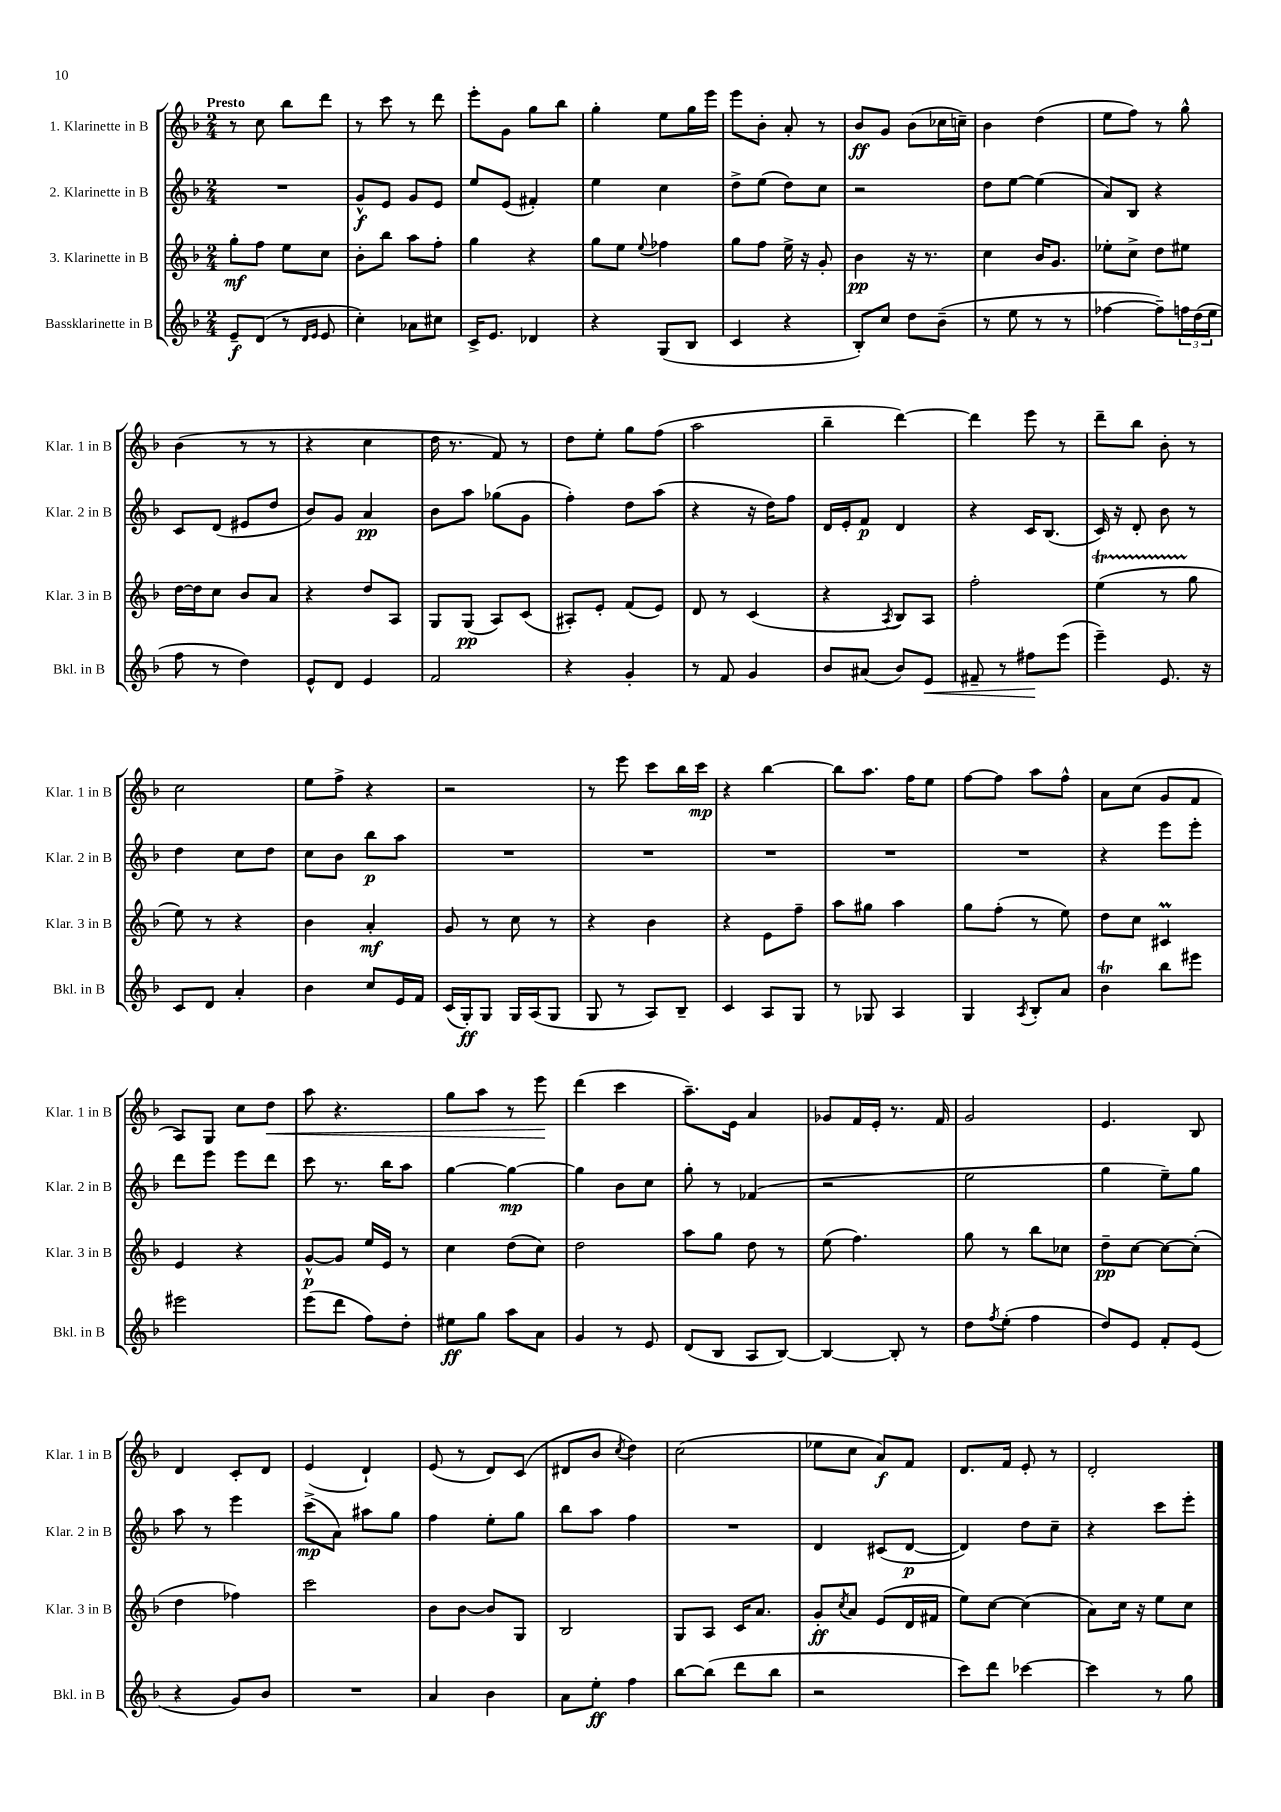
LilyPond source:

<<
\new StaffGroup <<
\new Staff = "s0" \with { instrumentName = "1. Klarinette in B" shortInstrumentName = "Klar. 1 in B" } {
    \clef treble \key f \major \numericTimeSignature \time 2/4 \tempo "Presto"
    r8 c''8 bes''8 d'''8 |
    r8 c'''8 r8 d'''8 |
    e'''8-. g'8 g''8 bes''8 |
    g''4-. e''8 g''16 e'''16 |
    e'''8 bes'8-. a'8-. r8 |
    bes'8\ff g'8 bes'8( ces''16 c''16--) |
    bes'4 d''4( |
    e''8 f''8) r8 g''8-^ |
    bes'4( r8 r8 |
    r4 c''4 |
    d''16 r8. f'8) r8 |
    d''8 e''8-. g''8 f''8( |
    a''2 |
    bes''4-- d'''4~) |
    d'''4 e'''8 r8 |
    d'''8-- bes''8 bes'8-. r8 |
    c''2 |
    e''8 f''8-> r4 |
    r2 |
    r8 e'''8 c'''8 bes''16 c'''16\mp |
    r4 bes''4~ |
    bes''8 a''8. f''16 e''8 |
    f''8~ f''8 a''8 f''8-^ |
    a'8 c''8( g'8 f'8 |
    a8) g8 c''8 d''8\< |
    a''8 r4. |
    g''8 a''8 r8 e'''8\! |
    d'''4( c'''4 |
    a''8.--) e'16 a'4 |
    ges'8 f'16 e'16-. r8. f'16 |
    g'2 |
    e'4. bes8 |
    d'4 c'8-. d'8 |
    e'4( d'4-!) |
    e'8( r8 d'8) c'8( |
    dis'8 bes'8 \acciaccatura { c''8 } d''4) |
    c''2( |
    ees''8 c''8 a'8\f) f'8 |
    d'8. f'16 e'8-. r8 |
    d'2-. \bar "|." |
}
\new Staff = "s1" \with { instrumentName = "2. Klarinette in B" shortInstrumentName = "Klar. 2 in B" } {
    \clef treble \key f \major \numericTimeSignature \time 2/4
    R2 |
    g'8-^\f e'8 g'8 e'8 |
    e''8 e'8( fis'4-.) |
    e''4 c''4 |
    d''8-> e''8( d''8) c''8 |
    r2 |
    d''8 e''8~ e''4( |
    a'8) bes8 r4 |
    c'8 d'8( eis'8 d''8 |
    bes'8) g'8 a'4\pp |
    bes'8 a''8 ges''8( g'8 |
    f''4-.) d''8 a''8( |
    r4 r16 d''16) f''8 |
    d'16 e'16-. f'8\p d'4 |
    r4 c'16 bes8.( |
    c'16) r16 d'8-. bes'8 r8 |
    d''4 c''8 d''8 |
    c''8 bes'8 bes''8\p a''8 |
    R2 |
    R2 |
    R2 |
    R2 |
    R2 |
    r4 e'''8 e'''8-. |
    d'''8 e'''8 e'''8 d'''8 |
    c'''8 r8. bes''16 a''8 |
    g''4~ g''4~\mp |
    g''4 bes'8 c''8 |
    g''8-. r8 fes'4( |
    r2 |
    e''2 |
    g''4 e''8--) g''8 |
    a''8 r8 e'''4 |
    c'''8->\mp( a'8) ais''8 g''8 |
    f''4 e''8-. g''8 |
    bes''8 a''8 f''4 |
    R2 |
    d'4 cis'8( d'8~\p |
    d'4) d''8 c''8-- |
    r4 c'''8 e'''8-. \bar "|." |
}
\new Staff = "s2" \with { instrumentName = "3. Klarinette in B" shortInstrumentName = "Klar. 3 in B" } {
    \clef treble \key f \major \numericTimeSignature \time 2/4
    g''8-.\mf f''8 e''8 c''8 |
    bes'8-. bes''8 a''8 f''8-. |
    g''4 r4 |
    g''8 e''8 \appoggiatura { e''8 } fes''4 |
    g''8 f''8 e''16-> r16 g'8-. |
    bes'4\pp r16 r8. |
    c''4 bes'16 g'8. |
    ees''8-. c''8-> d''8 eis''8 |
    d''16~ d''16 c''8 bes'8 a'8 |
    r4 d''8 a8 |
    g8 g8\pp( a8) c'8( |
    ais8-.) e'8-. f'8( e'8) |
    d'8 r8 c'4( |
    r4 \acciaccatura { a8 } bes8) a8 |
    f''2-. |
    e''4\startTrillSpan( r8 g''8\stopTrillSpan |
    e''8) r8 r4 |
    bes'4 a'4-.\mf |
    g'8 r8 c''8 r8 |
    r4 bes'4 |
    r4 e'8 f''8-- |
    a''8 gis''8 a''4 |
    g''8 f''8-.( r8 e''8) |
    d''8 c''8 cis'4\prall |
    e'4 r4 |
    g'8~-^\p g'8 e''16 e'16 r8 |
    c''4 d''8( c''8) |
    d''2 |
    a''8 g''8 d''8 r8 |
    e''8( f''4.) |
    g''8 r8 bes''8 ces''8 |
    d''8--\pp c''8~ c''8~ c''8-.( |
    d''4 fes''4) |
    c'''2 |
    bes'8 bes'8~ bes'8 g8 |
    bes2 |
    g8 a8 c'16 a'8. |
    g'8-.\ff \acciaccatura { c''8 } a'8 e'8( d'16 fis'16 |
    e''8) c''8~ c''4( |
    a'8) c''16 r16 e''8 c''8 \bar "|." |
}
\new Staff = "s3" \with { instrumentName = "Bassklarinette in B" shortInstrumentName = "Bkl. in B" } {
    \clef treble \key f \major \numericTimeSignature \time 2/4
    e'8--\f d'8( r8 \grace { d'16 e'16 } e'8 |
    c''4-.) aes'8 cis''8 |
    c'16-> e'8. des'4 |
    r4 g8( bes8 |
    c'4 r4 |
    bes8-.) c''8 d''8 bes'8--( |
    r8 e''8 r8 r8 |
    fes''4~ fes''8--) \tuplet 3/2 { f''16 d''16( e''16 } |
    f''8 r8 d''4) |
    e'8-^ d'8 e'4 |
    f'2 |
    r4 g'4-. |
    r8 f'8 g'4 |
    bes'8 ais'8( bes'8) e'8\< |
    fis'8-- r8 fis''8\! e'''8( |
    e'''4--) e'8. r16 |
    c'8 d'8 a'4-. |
    bes'4 c''8 e'16 f'16 |
    c'16( g16-.\ff) g8 g16 a16( g8 |
    g8 r8 a8) bes8-- |
    c'4 a8 g8 |
    r8 ges8 a4 |
    g4 \acciaccatura { a8 } bes8-. a'8 |
    bes'4\trill bes''8 eis'''8 |
    eis'''2 |
    e'''8( d'''8 f''8) d''8-. |
    eis''8\ff g''8 a''8 a'8 |
    g'4 r8 e'8 |
    d'8( bes8 a8 bes8~) |
    bes4~ bes8-. r8 |
    d''8 \acciaccatura { f''8 } e''8-.( f''4 |
    d''8) e'8 f'8-. e'8( |
    r4 g'8) bes'8 |
    R2 |
    a'4 bes'4 |
    a'8 e''8-.\ff f''4 |
    bes''8~ bes''8( d'''8 bes''8 |
    r2 |
    c'''8) d'''8 ces'''4~ |
    ces'''4 r8 g''8 \bar "|." |
}
>>
>>
\layout { \context { \Score \remove "Bar_number_engraver" } }
